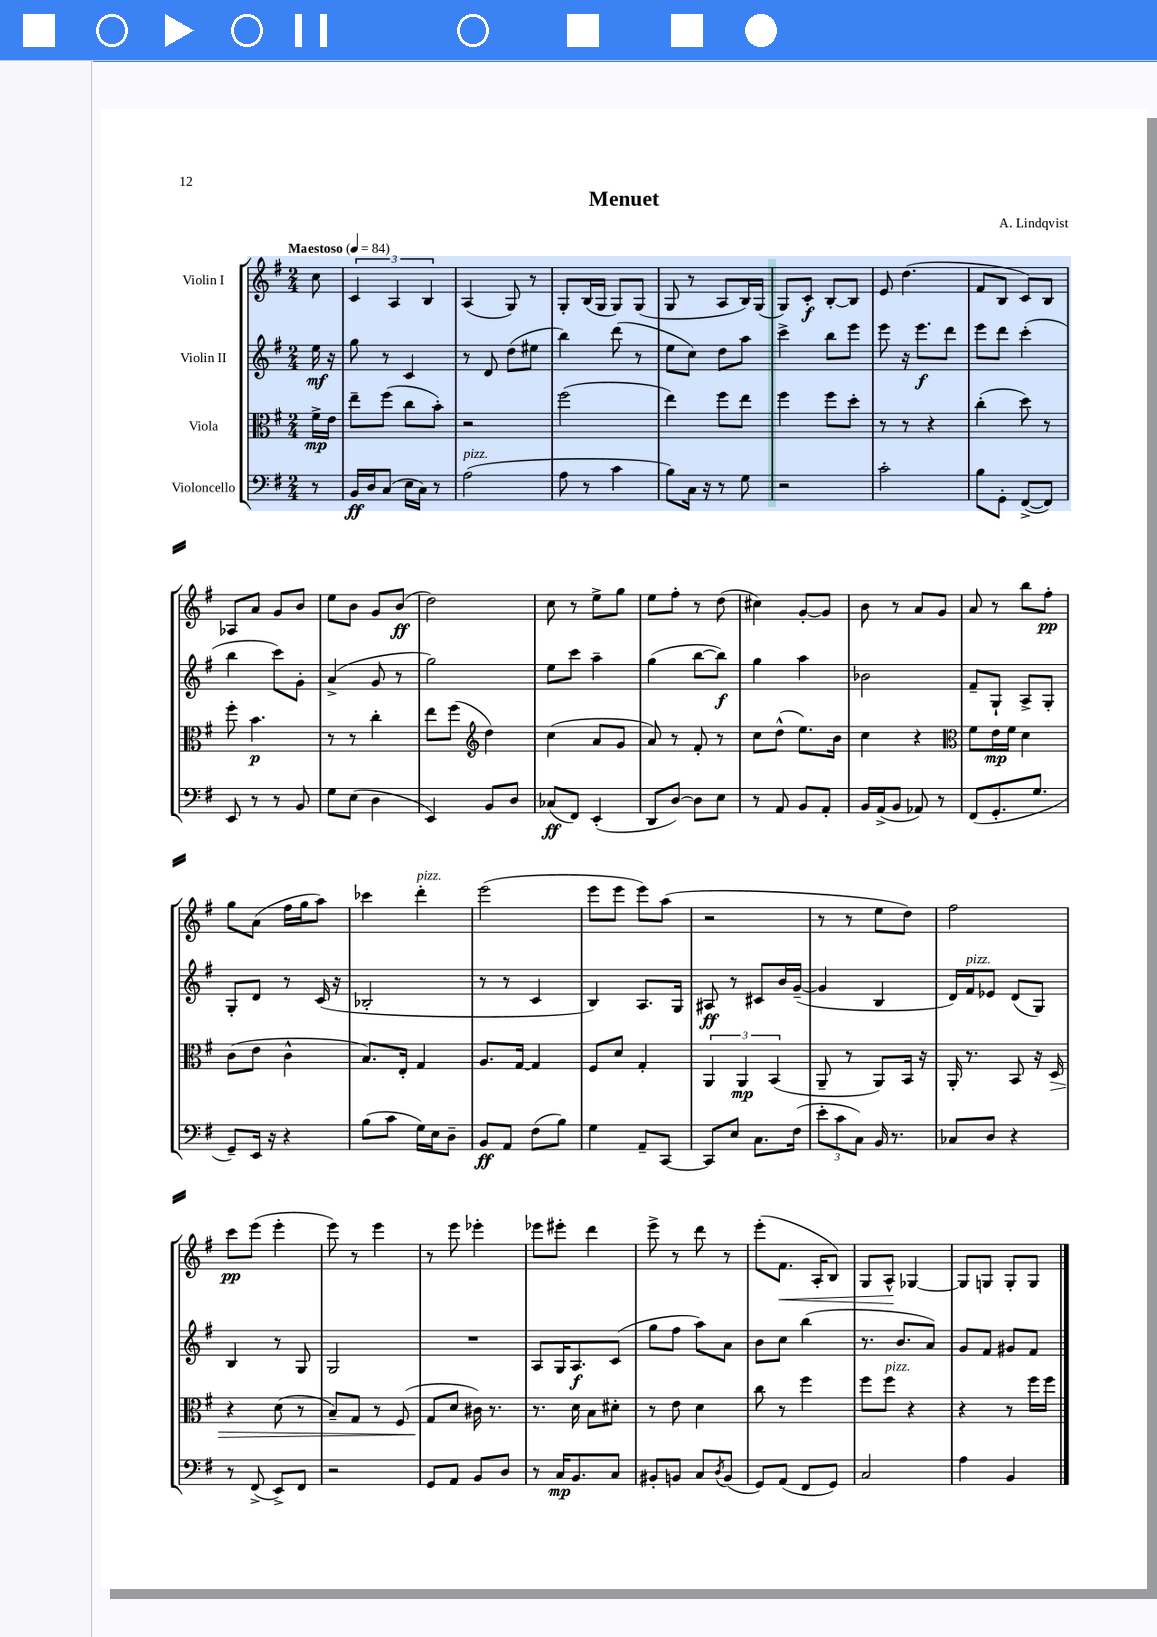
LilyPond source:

\header { title = "Menuet" composer = "A. Lindqvist" }
<<
\new StaffGroup <<
\new Staff = "s0" \with { instrumentName = "Violin I" } {
    \clef treble \key g \major \numericTimeSignature \time 2/4 \partial 8 \tempo "Maestoso" 4 = 84
    c''8 |
    \tuplet 3/2 { c'4 a4 b4 } |
    a4( g8) r8 |
    g8-. b16( g16 g8) g8( |
    g8 r8 a8 b16) g16( |
    g8) c'8-.\f b8~-. b8 |
    e'8 d''4.( |
    fis'8 b8 c'8) b8 |
    aes8 a'8 g'8 b'8 |
    e''8 b'8 g'8 b'8\ff( |
    d''2) |
    c''8 r8 e''8-> g''8 |
    e''8 fis''8-. r8 d''8( |
    cis''4) g'8~-. g'8 |
    b'8 r8 a'8 g'8 |
    a'8 r8 b''8 fis''8-.\pp |
    g''8 a'8( fis''16 g''16 a''8) |
    ces'''4 d'''4-.^\markup { \italic "pizz." } |
    e'''2( |
    e'''8 e'''8 e'''8) a''8( |
    r2 |
    r8 r8 e''8 d''8) |
    fis''2 |
    c'''8\pp e'''8( e'''4-. |
    e'''8) r8 e'''4 |
    r8 e'''8 ees'''4-. |
    ees'''8 eis'''8-. d'''4 |
    e'''8-> r8 d'''8 r8 |
    e'''8-.( fis'8.\< a16-. b8) |
    g8 a8-^\! ges4~ |
    ges8 g8 g8-. g8 \bar "|." |
}
\new Staff = "s1" \with { instrumentName = "Violin II" } {
    \clef treble \key g \major \numericTimeSignature \time 2/4 \partial 8
    e''16\mf r16 |
    g''8 r8 c'4 |
    r8 d'8 d''8( eis''8 |
    b''4) d'''8( r8 |
    e''8 c''8) d''8 a''8 |
    c'''4-> b''8 e'''8 |
    e'''8 r16 e'''8.\f d'''8 |
    e'''8 d'''8 c'''4-.( |
    b''4 c'''8) g'8-. |
    a'4->( g'8 r8 |
    g''2) |
    e''8 c'''8 a''4-- |
    g''4( b''8~ b''8\f) |
    g''4 a''4 |
    bes'2 |
    fis'8-- g8-! a8-> g8-. |
    g8-. d'8 r8 c'16( r16 |
    bes2-. |
    r8 r8 c'4 |
    b4) a8. g16 |
    ais8\ff r8 cis'8 b'16 g'16~--( |
    g'4 b4 |
    d'16) fis'16^\markup { \italic "pizz." } ees'8 d'8( g8) |
    b4 r8 g8 |
    g2 |
    R2 |
    a8 g16 a8.\f c'8( |
    g''8 fis''8 a''8) a'8 |
    b'8 c''8 b''4( |
    r8. b'8. a'8) |
    g'8 fis'8 gis'8 fis'8 \bar "|." |
}
\new Staff = "s2" \with { instrumentName = "Viola" } {
    \clef alto \key g \major \numericTimeSignature \time 2/4 \partial 8
    fis'16->\mp e'16 |
    e''8-- fis''8( c''8 b'8-.) |
    r2 |
    fis''2( |
    e''4) fis''8 e''8 |
    fis''4 fis''8 d''8-. |
    r8 r8 r4 |
    c''4-.( d''8) r8 |
    fis''8-. b'4.\p |
    r8 r8 c''4-. |
    e''8 fis''8( \clef treble d''4) |
    c''4( a'8 g'8 |
    a'8) r8 fis'8-. r8 |
    c''8 d''8-^( e''8.) b'16 |
    c''4 r4 |
    \clef alto fis'8 e'16\mp fis'16 d'4 |
    c'8( e'8 c'4-^ |
    b8.) e16-. g4 |
    a8. g16~ g4 |
    fis8 d'8 g4-. |
    \tuplet 3/2 { a,4 a,4\mp b,4( } |
    a,8-- r8 a,8) b,16 r16 |
    a,16-. r8. b,8 r16 d16\> |
    r4 d'8( r8 |
    b8--) g8 r8 fis8( |
    g8\! d'8 cis'16) r8. |
    r8. d'16 b8 dis'8-. |
    r8 e'8 d'4 |
    c''8 r8 fis''4 |
    fis''8 fis''8^\markup { \italic "pizz." } r4 |
    r4 r8 fis''16 fis''16 \bar "|." |
}
\new Staff = "s3" \with { instrumentName = "Violoncello" } {
    \clef bass \key g \major \numericTimeSignature \time 2/4 \partial 8
    r8 |
    b,16\ff d16 c8( e16 c16) r8 |
    a2^\markup { \italic "pizz." }( |
    a8 r8 c'4 |
    b8) c16 r16 r8 g8 |
    r2 |
    c'2-. |
    b8 g,8-. fis,8~->( fis,8) |
    e,8 r8 r8 b,8 |
    g8 e8( d4 |
    e,4) b,8 d8 |
    ces8\ff( fis,8) e,4-.( |
    d,8 d8~) d8 e8 |
    r8 a,8 b,8 a,8-. |
    b,16 a,16->( b,8 aes,8) r8 |
    fis,8( g,8.-. g8. |
    g,8--) e,16 r16 r4 |
    b8( c'8 g16) e16 d8-- |
    b,8\ff a,8 fis8( b8) |
    g4 a,8-- c,8~ |
    c,8 e8 c8. fis16( |
    \tuplet 3/2 { e'8-. c'8 c8) } b,16 r8. |
    ces8 d8 r4 |
    r8 fis,8->( e,8->) fis,8 |
    r2 |
    g,8 a,8 b,8 d8 |
    r8 c16\mp b,8. c8 |
    bis,8-. b,8 c8 \acciaccatura { d8 } b,8( |
    g,8) a,8( fis,8 g,8) |
    c2 |
    a4 b,4 \bar "|." |
}
>>
>>
\layout { \context { \Score \remove "Bar_number_engraver" } }
